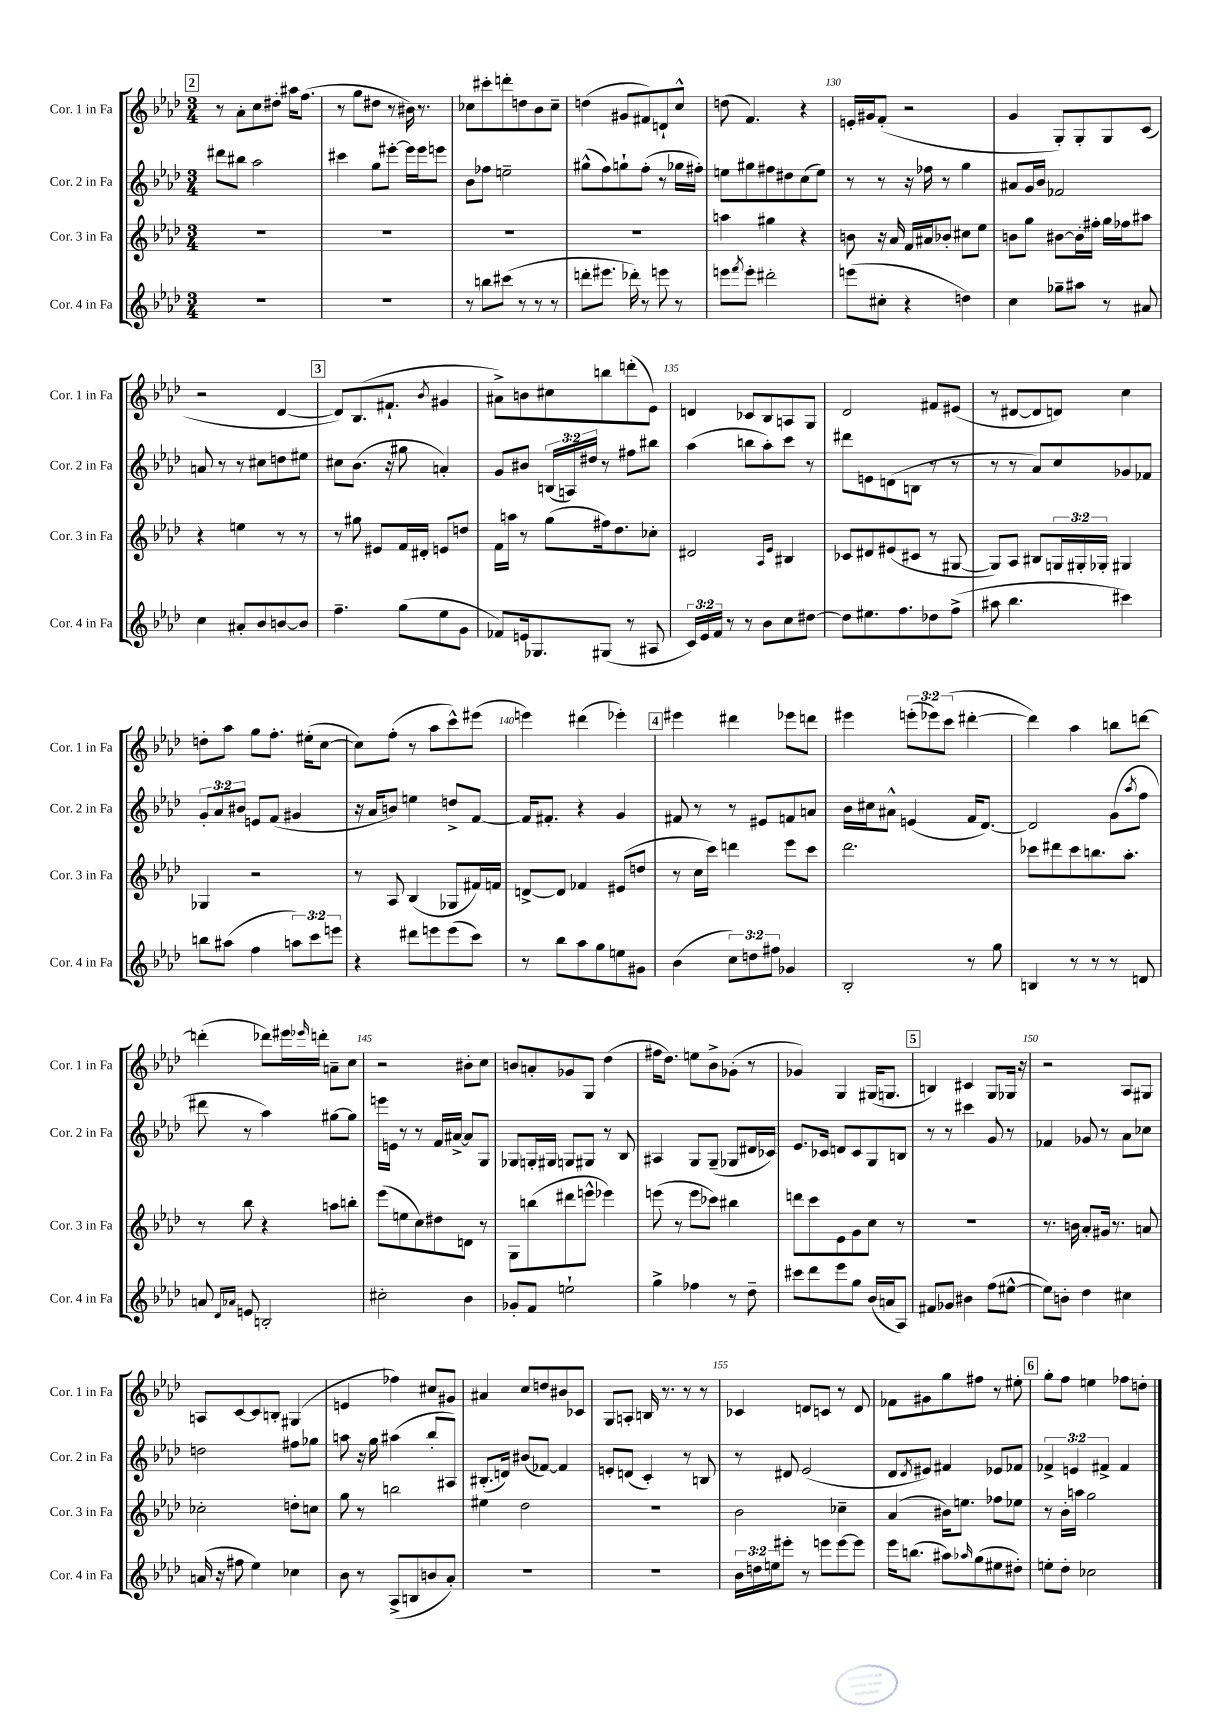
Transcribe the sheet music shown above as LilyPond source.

<<
\new StaffGroup <<
\new Staff = "s0" \with { instrumentName = "Cor. 1 in Fa" shortInstrumentName = "Cor. 1 in Fa" } {
    \clef treble \key aes \major \numericTimeSignature \time 3/4 \override Staff.TupletNumber.text = #tuplet-number::calc-fraction-text
    \mark \markup { \box "2" } r8 aes'8-. c''8 dis''8-. ais''16 f''8.( |
    r8 g''8 dis''8 r8 bis'16) r8. |
    ces''8 cis'''8-. d'''8-. d''8 bes'8 ces''8-- |
    d''4( gis'8 fis'8) d'8-! c''8-^ |
    d''8( f'4.) r4 |
    e'16-. gis'16 f'8-.( r2 |
    g'4 g8-.) g8-. g8 c'8( |
    r2 des'4~ |
    \mark \markup { \box "3" } des'8) bes8.( fis'8.-! \acciaccatura { bes'8 } gis'4 |
    ais'8->) b'8 cis''8 b''8 d'''8-.( ees'8) |
    d'4 ces'8 bes8 a8 g8 |
    des'2 fis'8 eis'8( |
    r8 dis'8~ dis'8 d'8) c''4 |
    d''8-. aes''8 g''8 f''8.-. eis''16-.( c''8~ |
    c''8) f''8-.( r8 aes''8 c'''8-^) eis'''8( |
    e'''4) dis'''4( ees'''4-.) |
    \mark \markup { \box "4" } eis'''4 dis'''4 ees'''8 d'''8 |
    eis'''4 \tuplet 3/2 { e'''8-.( ees'''8) c'''8( } dis'''4~-. |
    dis'''4) aes''4 b''8 d'''8~ |
    d'''4-.( des'''8) eis'''16 \grace { ees'''16 } d'''16-. a'8-- c''8 |
    r2 bis'8-. c''8 |
    b'8 a'8-. ges'8 g8 des''4( |
    fis''16 des''8.) e''8 bes'8-> ges'8-.( r8 |
    ges'4) g4 gis16( g8. |
    \mark \markup { \box "5" } b4) cis'4 g8 ges16 r16 |
    r2 aes8 gis8 |
    a8 c'8~ c'8 b8-. gis4( |
    e'4 fes''4) cis''8 gis'8 |
    ais'4 c''8 d''8 bis'8 ces'8 |
    g8 a8-. b16 r8. r8 r8 |
    ces'4 d'8 c'8 r8 d'8 |
    fes'8 gis'8 g''8 fis''8 r8 eis''8-. |
    \mark \markup { \box "6" } g''8-. f''8 e''4 fes''8 d''8-. \bar "|." |
}
\new Staff = "s1" \with { instrumentName = "Cor. 2 in Fa" shortInstrumentName = "Cor. 2 in Fa" } {
    \clef treble \key aes \major \numericTimeSignature \time 3/4 \override Staff.TupletNumber.text = #tuplet-number::calc-fraction-text
    \mark \markup { \box "2" } dis'''8 bis''8 aes''2 |
    cis'''4 g''8 eis'''8~-. eis'''16 eis'''16 e'''8 |
    bes'8 fes''8 e''2-- |
    gis''8-^( f''8) g''8-! f''8-.( r8 ges''16 fis''16-.) |
    e''8 gis''8 fis''8 dis''8 c''8( e''8) |
    r8 r8 r16 fes''16 r8 g''4 |
    ais'8 g'16 bes'16 fes'2 |
    a'8 r8 r8 cis''8 d''8 eis''8 |
    \mark \markup { \box "3" } cis''8 bes'8.( r16 gis''8 a'4-.) |
    g'8 bis'8 \tuplet 3/2 { b16( a16) dis''16 } r8 fis''8 bis''8 |
    aes''4( b''8 aes''8-.) c'''8 r8 |
    dis'''8 e'8 d'8( b8 r8 r8 |
    r8 r8 aes'8) c''8 ges'8 fes'8 |
    \tuplet 3/2 { g'8-. aes'8 bis'8 } e'8 f'8( gis'4 |
    r16 aes'16 b'8) e''4 d''8-> f'8~ |
    f'16 fis'8.-. r4 g'4 |
    \mark \markup { \box "4" } fis'8 r8 r8 eis'8 f'8 a'8 |
    bes'16 cis''16 ais'8-^ e'4( f'16 des'8.~) |
    des'2 g'8( \acciaccatura { aes''8 } f''8 |
    dis'''8 r8 aes''4) gis''8~ gis''8 |
    e'''16 e'16 r8 r8 f'16 ais'16~-> ais'8 g8 |
    ges8 g16-. gis16 g8 gis8 r8 bes8 |
    ais4 g8 g8--( ges8 dis'16 ces'16) |
    ees'8. ces'16 d'8 ces'8 g8 b8 |
    \mark \markup { \box "5" } r8 r8 cis'''4 g'8 r8 |
    fes'4 ges'8 r8 aes'8 ces''8 |
    d''2 fis''8 ges''8 |
    a''8 r16 g''16 ais''4( bes''8-. ais8) |
    bis8.-.( d'16) bis'8( fes'8~) fes'4 |
    e'8-. d'8( c'4-.) r8 b8 |
    r8 dis'8 ees'2( |
    des'8 \acciaccatura { des'8 } eis'8) fis'4 ees'8 fes'8 |
    \mark \markup { \box "6" } \tuplet 3/2 { fes'4-> e'4 fis'4-> } fis'4 \bar "|." |
}
\new Staff = "s2" \with { instrumentName = "Cor. 3 in Fa" shortInstrumentName = "Cor. 3 in Fa" } {
    \clef treble \key aes \major \numericTimeSignature \time 3/4 \override Staff.TupletNumber.text = #tuplet-number::calc-fraction-text
    \mark \markup { \box "2" } R2. |
    R2. |
    R2. |
    R2. |
    a''4 gis''4 r4 |
    b'8 r16 aes'16 f'16 ais'16 bes'8-. cis''8 ees''8 |
    b'8 g''8 bis'8~ bis'16-. fis''16-. g''16 fes''16 ais''8 |
    r4 e''4 r8 r8 |
    \mark \markup { \box "3" } r8 gis''8 eis'8 f'16 dis'16-. e'8 d''8 |
    f'16 a''16 r8 g''8( fis''16) des''8. ces''8-. |
    dis'2 \grace { aes16 ees'16 } bis4 |
    ces'8 dis'8 eis'8( cis'8 r8 gis8~ |
    gis8) aes8 bis8 \tuplet 3/2 { g16 gis16-. ges16-. } gis4 |
    ges4 r2 |
    r8 aes8 bes4( ges8 fis'16) f'16 |
    d'8~-> d'8 fes'4 eis'8( d''8 |
    \mark \markup { \box "4" } r8 c''16 c'''16) d'''4 ees'''8 c'''8 |
    des'''2. |
    ces'''8 dis'''8 ces'''8 b''8. aes''8.-. |
    r8 bes''8 r4 a''8 b''8-. |
    ees'''8( e''8 c''8) dis''8 d'8 r8 |
    g8 b''8( dis'''8 e'''8-^ ees'''4) |
    e'''8( r8 e'''8 ces'''8) bis''4 |
    d'''8 c'''8 ees'8 g'8 c''8 r8 |
    \mark \markup { \box "5" } R2. |
    r8. b'16 aes'8-. gis'16 r8. a'8 |
    ces''2-. d''8-. c''8 |
    g''8 r8 b''2 |
    eis''4 des''2 |
    R2. |
    bes'2 ces''4-- |
    aes'4( bis'16) e''8. fes''8 ees''8 |
    \mark \markup { \box "6" } r8 bes'16-. a''16 g''2 \bar "|." |
}
\new Staff = "s3" \with { instrumentName = "Cor. 4 in Fa" shortInstrumentName = "Cor. 4 in Fa" } {
    \clef treble \key aes \major \numericTimeSignature \time 3/4 \override Staff.TupletNumber.text = #tuplet-number::calc-fraction-text
    \mark \markup { \box "2" } R2. |
    R2. |
    r8 b''8 cis'''8( r8 r8 r8 |
    d'''8-. eis'''8. des'''16-.) r8 e'''8 r8 |
    e'''8 \acciaccatura { f'''8 } e'''8-. dis'''2-. |
    e'''8( cis''8-. r4 d''4) |
    c''4 ges''8-- ais''8 r8 ais'8 |
    c''4 ais'8-. bes'8 b'8~ b'8 |
    \mark \markup { \box "3" } f''4.-- g''8( ees''8 g'8 |
    fes'8) e'16 ges8. gis8( r8 ais8 |
    \tuplet 3/2 { c'16) ees'16 f'16 } r8 r8 bes'8 c''8 dis''8~ |
    dis''8 eis''8. f''8. des''8 f''8->( |
    ais''8 bes''4. cis'''4) |
    b''8 ais''8( f''4 \tuplet 3/2 { a''8) c'''8 e'''8 } |
    r4 dis'''8 e'''8 e'''8( c'''8) |
    r8 bes''8 aes''8 g''8 e''8 gis'8 |
    \mark \markup { \box "4" } bes'4( \tuplet 3/2 { c''8) d''8 fis''8 } ges'4 |
    bes2-. r8 g''8 |
    b4 r8 r8 r8 d'8 |
    a'8 \grace { des'16 aes'16 } e'8 b2-. |
    cis''2-. bes'4 |
    ges'8-. f'8 e''2-! |
    g''4-> fes''4 r8 des''8-- |
    cis'''8 des'''8 ees'''8 g''8 bes'16( a'16 aes8) |
    \mark \markup { \box "5" } fis'8 ges'8 bis'4 f''8( eis''8~-^ |
    eis''8) b'8-. des''4 cis''4 |
    a'16( r16 fis''8 ees''4) ces''4 |
    bes'8 r8 aes8->( b8 b'8 aes'8-.) |
    R2. |
    R2. |
    \tuplet 3/2 { bes'16 d''16 e''16 } eis'''8-. r8 e'''8 e'''8~ e'''8 |
    ees'''16 b''8.( ais''8) \grace { aes''16 } g''8( eis''8 dis''8-.) |
    \mark \markup { \box "6" } e''8-. des''8-. ces''2 \bar "|." |
}
>>
>>
\layout { \context { \Score currentBarNumber = #125 \override BarNumber.break-visibility = ##(#f #t #t) barNumberVisibility = #(every-nth-bar-number-visible 5) } }
